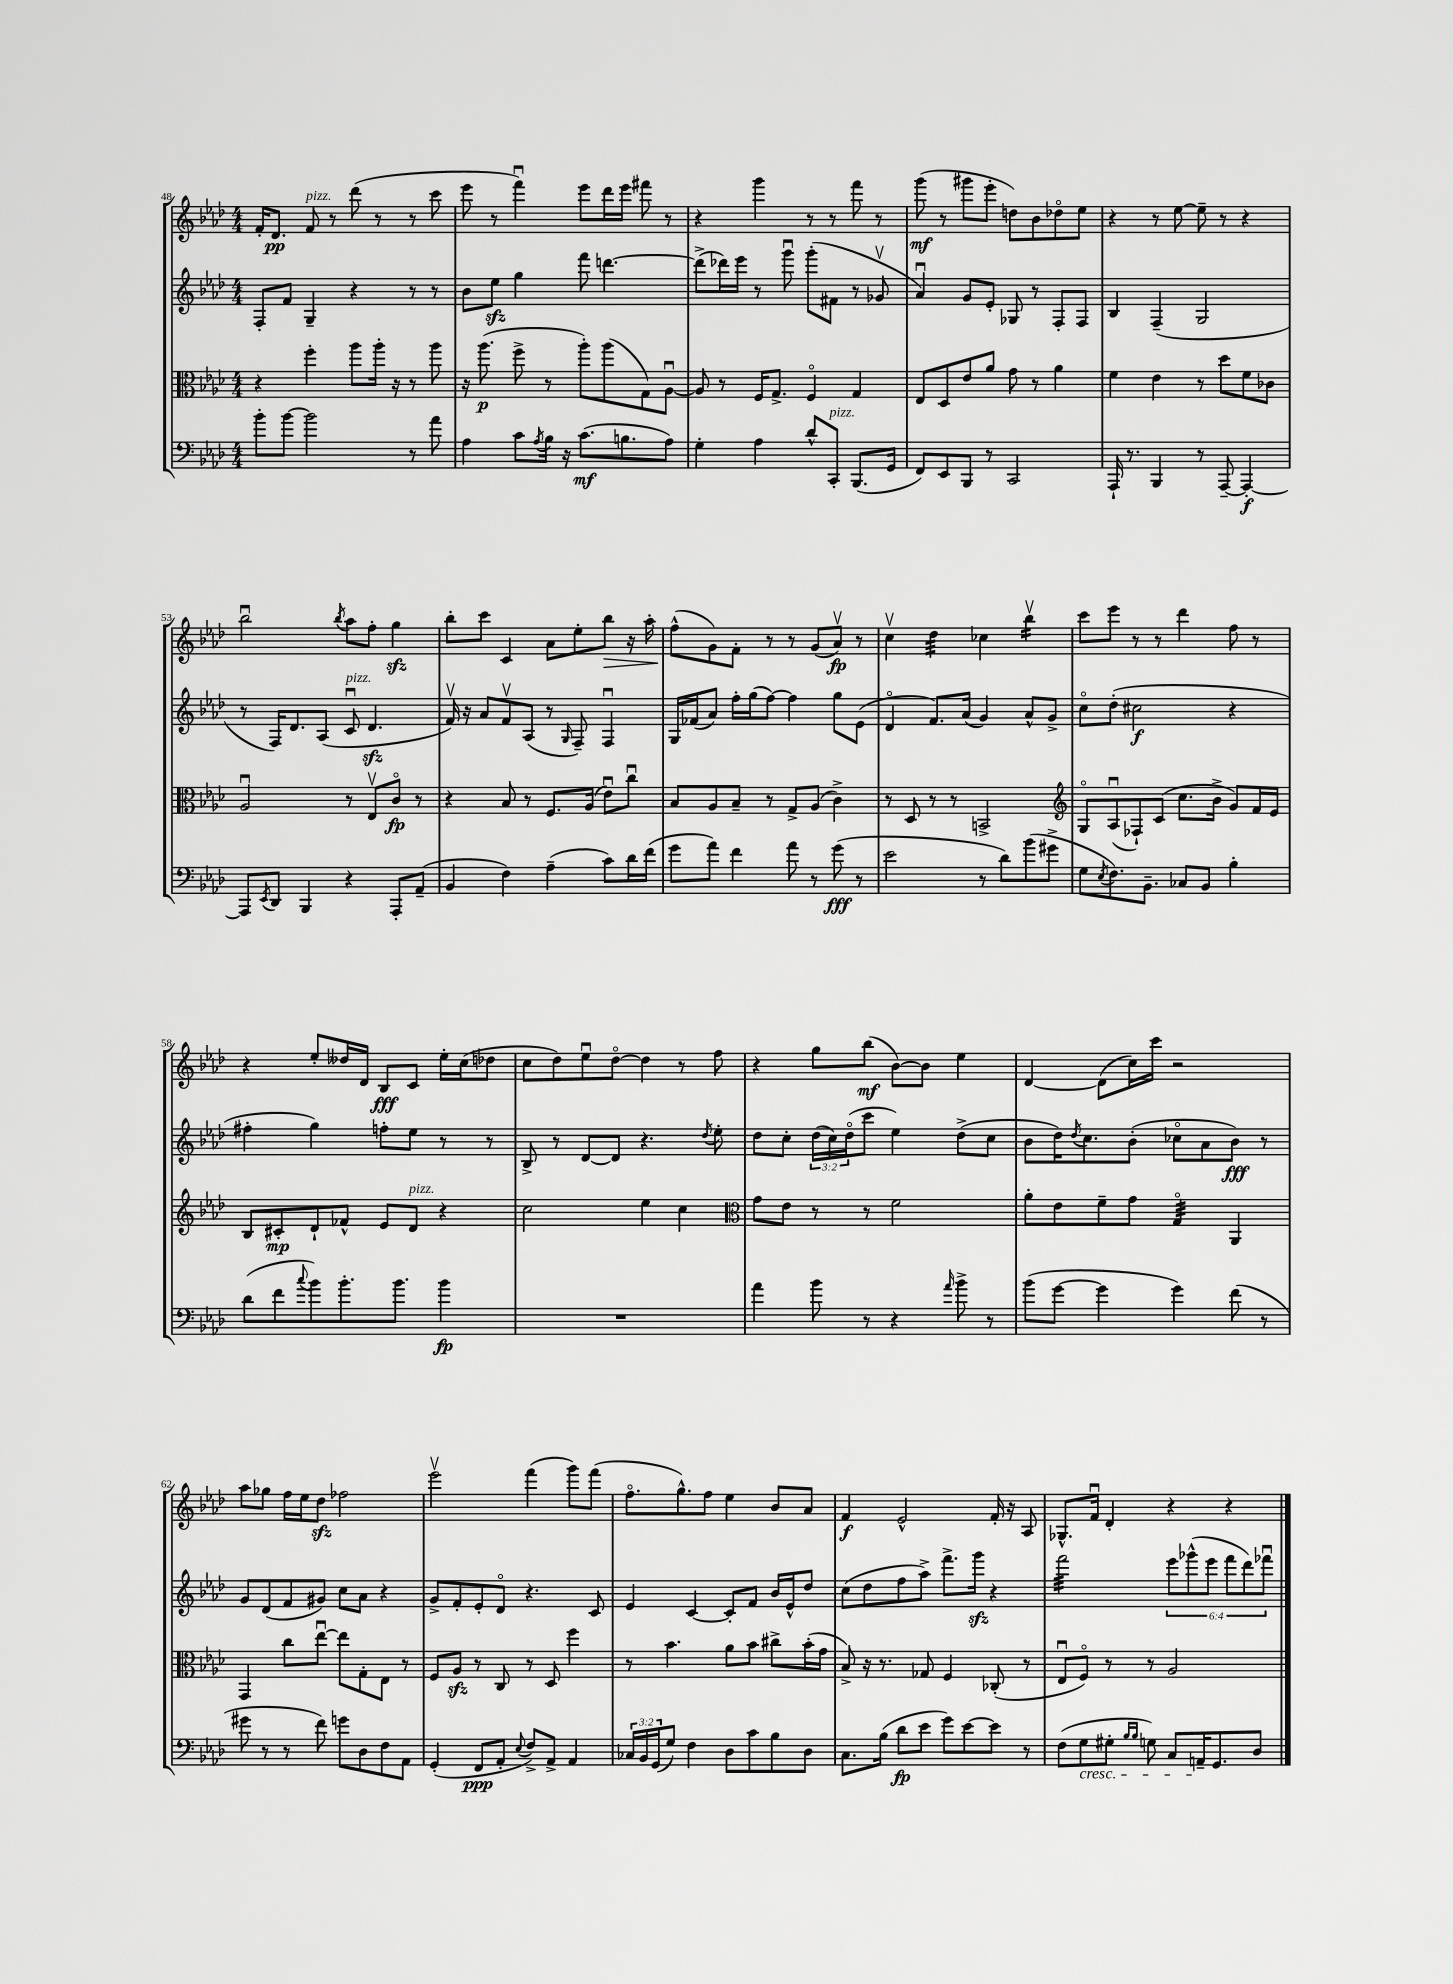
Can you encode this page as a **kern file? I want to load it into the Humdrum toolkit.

**kern	**kern	**kern	**kern
*staff4	*staff3	*staff2	*staff1
*clefF4	*clefC3	*clefG2	*clefG2
*k[b-e-a-d-]	*k[b-e-a-d-]	*k[b-e-a-d-]	*k[b-e-a-d-]
*M4/4	*M4/4	*M4/4	*M4/4
8b-'	4r	8F'	16f'
.	.	.	8.d-
[8b-	.	8f	.
2b-]	4ff'	4G~	8f
.	.	.	8r
.	8aa-	4r	(8ddd-
.	16aa-'	.	8r
.	16r	.	.
8r	8r	8r	8r
8a-	8aa-	8r	8ccc
=	=	=	=
4A-	16r	8b-	8eee-
.	(8.aa-	.	.
.	.	8ee-	8r
8c	8ff^	4gg	4fffu)
8qA-	.	.	.
16B-	8r	.	.
16r	.	.	.
(8.c	8aa-')	8fff	8eee-
.	(8aa-	[4.ddd	16ddd-
8.B	.	.	16eee-
.	8G)	.	8fff#
8A-)	[8A-u	.	8r
=	=	=	=
4G'	8A-]	(8ddd^]	4r
.	8r	16ddd-)	.
.	.	16eee-	.
4A-	16F	8r	4ggg
.	8.G^	.	.
.	.	8gggu	.
8d-^^	4Fo	(8ggg'	8r
8CC'	.	8f#	8r
(8.BBB-	4G	8r	8fff
.	.	8g-v	8r
16GG	.	.	.
=	=	=	=
8FF)	8E-	4a-u)	(8ggg
8EE-	8D-	.	8r
8BBB-	8e-	8g	8ggg#
8r	8a-	8e-'	8eee-'
2CC	8g	8G-	8dd)
.	8r	8r	8b-
.	4a-	8F'	8dd-o
.	.	8F	8ee-
=	=	=	=
16AAA-`	4f	4B-	4r
8.r	.	.	.
4BBB-	4e-	(4F~	8r
.	.	.	[8ee-
8r	8r	2G	8ee-~]
[8AAA-~	8dd-	.	8r
4AAA-'_	8f	.	4r
.	8c-	.	.
=	=	=	=
8AAA-]	2A-u	8r	2bb-u
8qEE-	.	.	.
8DD-	.	16F)	.
.	.	8.d-	.
4BBB-	.	.	.
.	.	(8A-	.
.	.	.	8qbb-
4r	8r	8cu	8aa-
.	8E-v	4.d-	8ff'
8AAA-'	8co	.	4gg
(8AA-~	8r	.	.
=	=	=	=
4BB-	4r	16fv)	8bb-'
.	.	16r	.
.	.	8a-	8ccc
4F)	8B-	8fv	4c
.	8r	(8A-	.
(4A-~	8.F	8r	8a-
.	.	16qqG	.
.	.	8F~)	8ee-'
.	(16A-	.	.
8c)	8e-u)	4Fu	8bb-
16d-	8ccu	.	16r
(16f	.	.	16aa-'
=	=	=	=
8g	8B-	16G	(8ff^^
.	.	(16f-	.
8a-)	8A-	8a-)	8g)
4f	8B-~	16ff'	8f'
.	.	(16gg	.
.	8r	[8ff)	8r
8a-	8G^	4ff]	8r
8r	(8A-	.	(8g
(8g	4c^)	8gg	8a-v)
8r	.	(8e-	8r
=	=	=	=
2e-	8r	4d-o	4ccv
.	8D-	.	.
.	8r	8.f)	4dd-
.	8r	.	.
.	.	(16a-	.
8r	2BB^	4g)	4cc-
8d-)	.	.	.
(8b-	.	8a-^^	4bb-v
8g#^	.	8g^	.
=	=	=	=
*	*clefG2	*	*
8G	8Go	8cco	8ccc
8qE-	.	.	.
8.F)	(8A-u	(8dd-'	8eee-
.	8F-`)	2cc#	8r
8.BB-~	.	.	.
.	(8c	.	8r
8C-	8.cc	.	4ddd-
8BB-	.	.	.
.	16b-^	.	.
4B-'	8g)	4r	8ff
.	16f	.	8r
.	16e-	.	.
=	=	=	=
(8d-	8B-	4ff#'	4r
8f	8c#'	.	.
8qqcc	.	.	.
8b-)	8d-`	4gg)	8ee-'
8.b-'	8f-^^	.	16dd--
.	.	.	16d-
.	8e-	8ff'	8B-
8.b-	.	.	.
.	8d-	8ee-	8c
4b-	4r	8r	16ee-'
.	.	.	(16cc
.	.	8r	8dd-
=	=	=	=
1r	2cc	8B-^	8cc
.	.	8r	8dd-)
.	.	[8d-	8ee-u
.	.	8d-]	[8dd-o
.	4ee-	4.r	4dd-]
.	4cc	.	8r
.	.	8qdd-	.
.	.	8ee-'	8ff
=	=	=	=
*	*clefC3	*	*
4a-	8g	8dd-	4r
.	8e-	8cc'	.
8b-	8r	(24dd-	8gg
.	.	24cc)	.
.	.	(24dd-o	.
8r	8r	8ccc	(8bb-
4r	2f	4ee-)	[8b-)
.	.	.	8b-]
16qqa-	.	.	.
8b-^	.	(8dd-^	4ee-
8r	.	8cc	.
=	=	=	=
(8b-	8a-'	8b-	[4d-
[8g	8e-	16dd-)	.
.	.	8qdd-	.
.	.	8.cc	.
4g]	8f~	.	(8d-]
.	8g	(8b-'	16cc)
.	.	.	16ccc
4g)	4Go	8cc-o	2r
.	.	8a-	.
(8f	4AA-	8b-)	.
8r	.	8r	.
=	=	=	=
8g#	4GG	8g	8aa-
8r	.	(8d-	8gg-
8r	8cc	8f	16ff
.	.	.	16ee-
8f)	[8ee-u	8g#)	8dd-
8g	8ee-]	8cc	2ff-
8D-	8G'	8a-	.
8F	8E-	4r	.
8AA-	8r	.	.
=	=	=	=
(4GG'	8F	8g^	2eee-v
.	8A-	8f'	.
8FF	8r	8e-'	.
8AA-'	8C	8d-o	.
8qqE-	.	.	.
8F^)	8r	4.r	(4fff
8AA-^	8D-	.	.
4AA-	4ff	.	8ggg)
.	.	8c	(8fff
=	=	=	=
24C-	8r	4e-	8.ffo
24BB-	.	.	.
(24GG	.	.	.
8G)	4.b-	.	.
.	.	.	8.gg^^)
4F	.	[4c	.
.	.	.	8ff
8D-	8a-	8c']	4ee-
8c	8b-	8f	.
8B-	8cc#^	16b-	8b-
.	.	16e-^^	.
8D-	(16b-'	8dd-	8a-
.	16g	.	.
=	=	=	=
8.C	8B-^)	(8cc	4f
.	16r	8dd-	.
(16B-	8.r	.	.
8d-	.	8ff	2e-^^
8e-	8G-	8aa-^)	.
8g)	4F	8.fff^	.
[8e-	.	.	.
.	.	16ggg	.
8e-]	(8C-'	4r	16f'
.	.	.	16r
8r	8r	.	8A-
=	=	=	=
(8F	8E-u	2fff	8.G-^^
8G	8Fo)	.	.
.	.	.	16fu
8G#'	8r	.	4d-'
16qqB-	.	.	.
16qqB-	.	.	.
8G)	8r	.	.
8C	2A-	12eee-	4r
.	.	(12ggg-^^	.
16AA~	.	.	.
.	.	12eee-	.
8.GG	.	.	.
.	.	12fff	4r
.	.	12ddd-)	.
8D-	.	.	.
.	.	12fff-u	.
==	==	==	==
*-	*-	*-	*-
